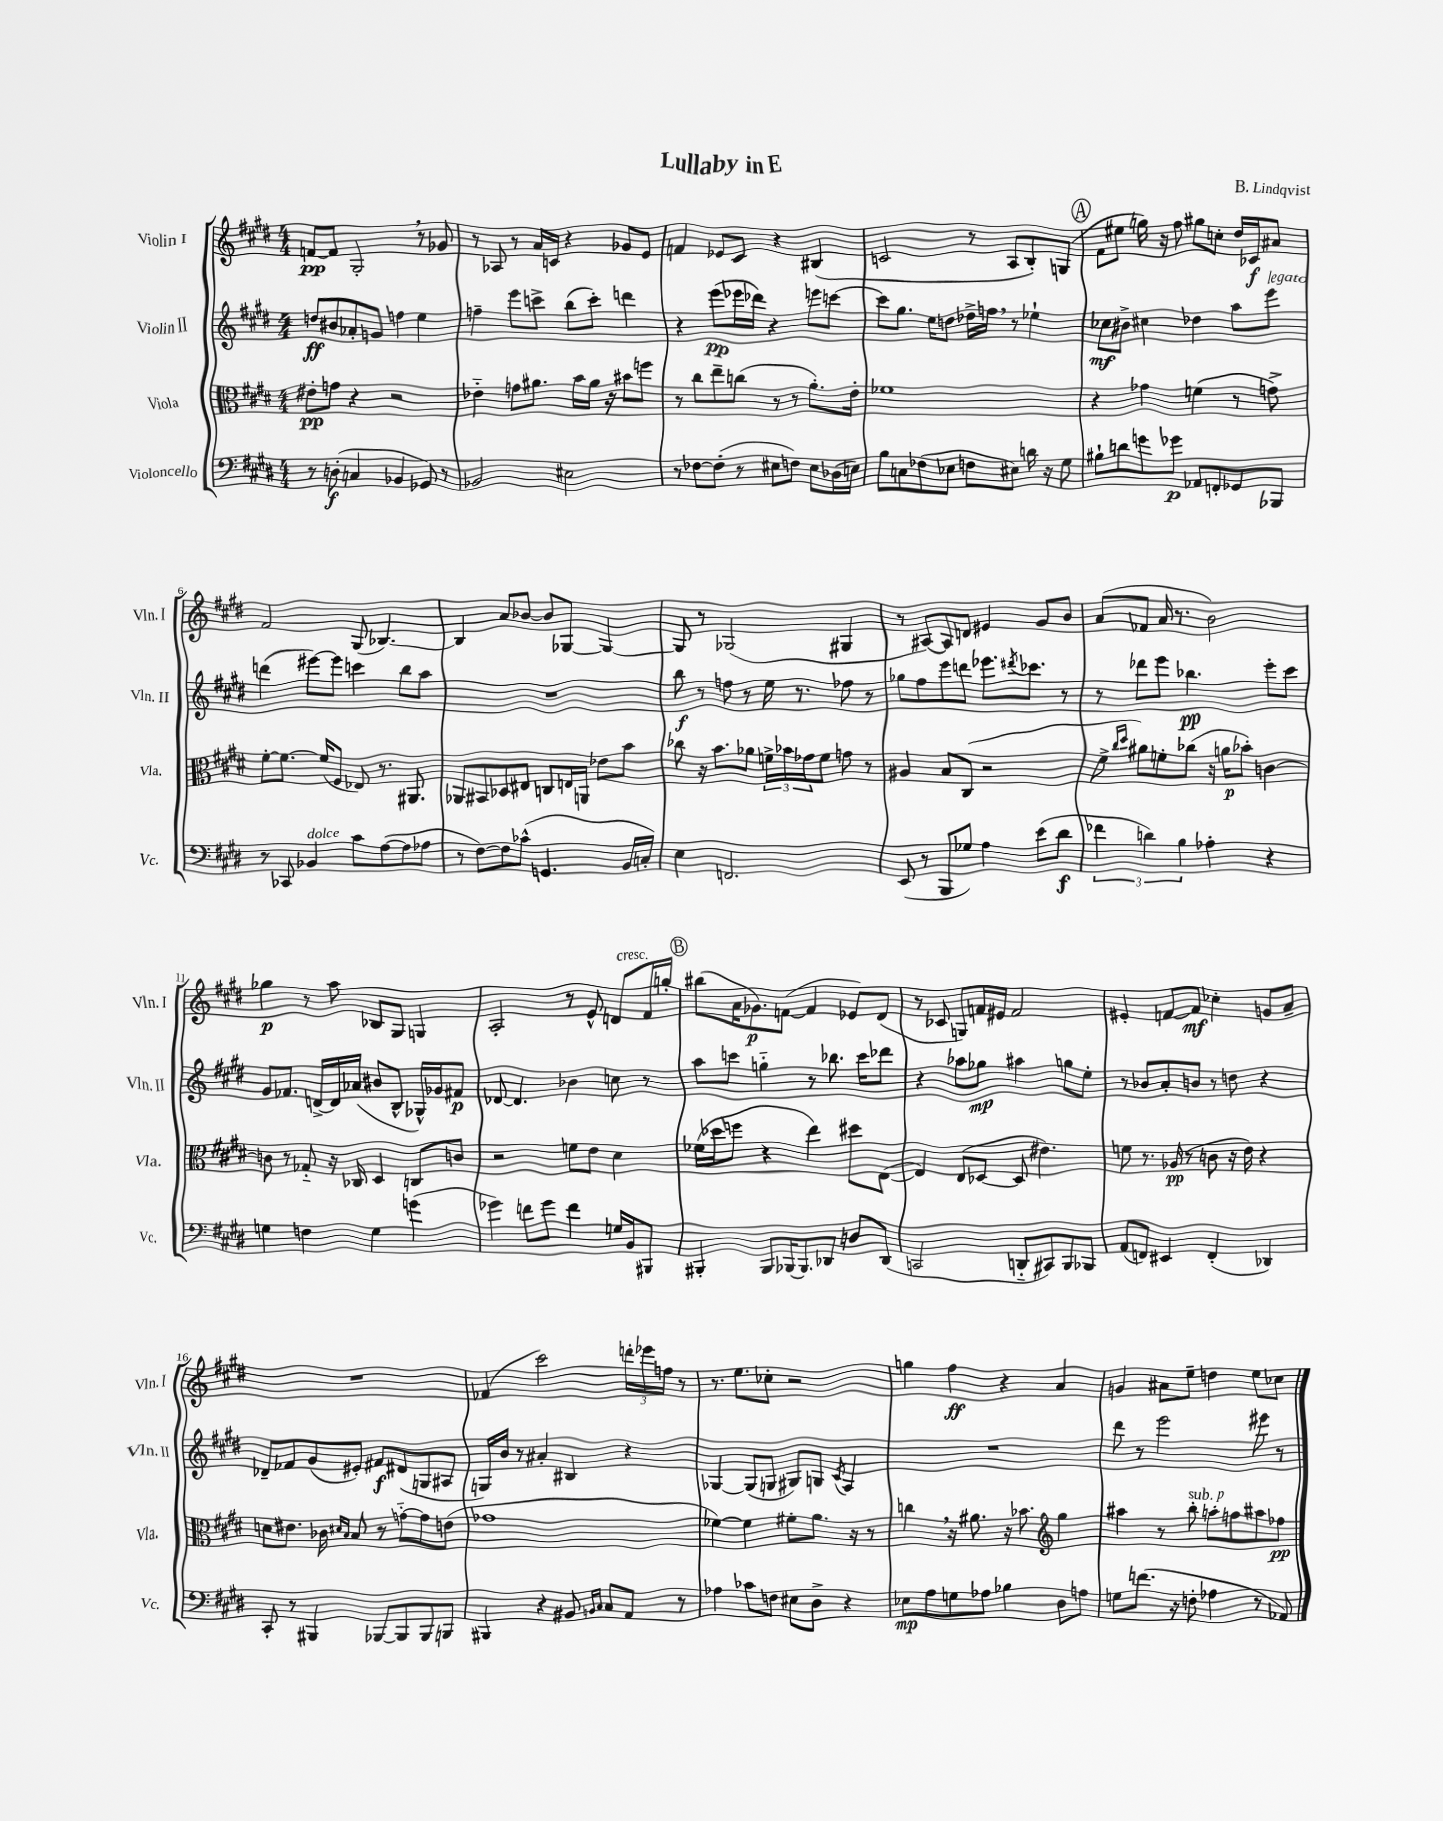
\header { title = "Lullaby in E" composer = "B. Lindqvist" }
<<
\new StaffGroup <<
\new Staff = "s0" \with { instrumentName = "Violin I" shortInstrumentName = "Vln. I" } {
    \clef treble \key e \major \numericTimeSignature \time 4/4
    f'8~\pp f'8 gis2-. \breathe r8 ges'8 |
    r8 aes8 r8 a'16 c'16 r4 ges'8 e'8 |
    f'4 ees'8 cis'8 r4 bis4( |
    c'2 r8 a8 b8-.) g8( |
    \mark \markup { \circle "A" } fis'8 eis''8 g''16) r16 fis''8 gis''8 c''8-. dis''16 ces'16\f ais'8 |
    fis'2 gis8( bes4.~) |
    bes4 a'8 bes'8~ bes'8 ges8~ ges4~ |
    ges8 r8 ges2( gis4 |
    r8 ais8~) ais8 d'8 eis'4 gis'8 b'8 |
    a'8( fes'8 a'16 r8. b'2) |
    ges''4\p r8 a''8 bes8 gis8 g4 |
    a2-. r8 e'8-^ d'8^\markup { \italic "cresc." } fis'16 g''16-. |
    \mark \markup { \circle "B" } bis''8( a'16 ges'8.\p) f'8~( f'4 ees'8) dis'8( |
    r8 ces'8 g8) f'16 eis'16 f'2 |
    eis'4-. f'8~ f'8\mf ces''4-. g'8 a'8-- |
    R1 |
    fes'4( cis'''2) \tuplet 3/2 { d'''16-. ees'''16 f''16 } r8 |
    r8. e''8. ces''8-. r2 |
    g''4 fis''4\ff r4 a'4 |
    g'4 ais'8 e''8-- d''4 e''8 ces''8 \bar "|." |
}
\new Staff = "s1" \with { instrumentName = "Violin II" shortInstrumentName = "Vln. II" } {
    \clef treble \key e \major \numericTimeSignature \time 4/4
    d''8\ff bis'8 aes'8-. g'8 f''4 e''4 |
    f''4-- e'''8 c'''8-> b''8( c'''8-.) d'''4 |
    r4 e'''8\pp( ees'''16 des'''16) r4 e'''8 c'''8~ |
    c'''8 gis''8. e''16 d''8 des''16-> f''16 \breathe r8 ees''4-! |
    \mark \markup { \circle "A" } ces''8\mf bis'8-> cis''4 des''4 a''8 e'''8^\markup { \italic "legato" } |
    d'''4( eis'''8~) eis'''8 c'''4 b''8 a''8 |
    R1 |
    b''8\f r8 f''8 r8 e''16 r8. fes''8 r8 |
    ges''8 fis''8 e'''8 d'''8 ees'''8. \acciaccatura { dis'''8 } ces'''8. r8 |
    r8 des'''8 e'''8 bes''4.\pp e'''8-. cis'''8 |
    gis'8 fes'8. d'16~-> d'16 aes'16( bis'8 b8-^ ges16-^) ges'16 fis'8\p |
    des'8~ des'4. bes'4 c''8 r8 |
    \mark \markup { \circle "B" } a''8 c'''8 g''4-_ r8 bes''8. c'''16 des'''8 |
    r4 aes''8 ges''8\mp ais''4 g''8 e''8-. |
    r8 bes'8 a'8-. b'8 r8 d''8 r4 |
    des'8-- fes'8 gis'8( eis'8-.) fis'8\f dis'8( g8 ais8 |
    g16) b'16 r8 ais'4-. bis4 r4 |
    ges4~ ges8( g8 gis8) g8 \acciaccatura { cis'8 } a4 |
    R1 |
    dis'''8 r8 e'''2 eis'''8 r8 \bar "|." |
}
\new Staff = "s2" \with { instrumentName = "Viola" shortInstrumentName = "Vla." } {
    \clef alto \key e \major \numericTimeSignature \time 4/4
    eis'8-.\pp g'8 r4 r2 |
    ees'4-_ g'8 ais'8. b'16 ais'16 r16 bis'8 f''8 |
    r8 cis''8 e''8-- c''8( r8 r8 a'8.-.) e'16-. |
    fes'1 |
    \mark \markup { \circle "A" } r4 ges'4 f'4( r8 g'8->) |
    fis'8~-. fis'8.~ fis'16( fis8 ees8) r8. ais,8. |
    aes,8 bis,8 des8 eis8 c8 e16 a,16 ees'8 b'8 |
    ces''8 r16 b'8. aes'8 \tuplet 3/2 { f'16-> bes'16 ges'16 } f'8 g'8 r8 |
    ais4 b8 cis8( r2 |
    fis'8-> \grace { cis''16 dis''16 } ais'8) f'8-. ces''8( r16 a'16\p bes'8-.) c'4~ |
    c'8 r8 ges8-_ r16 ces16 dis4 c8 c'8 |
    r2 f'8 e'8 dis'4 |
    \mark \markup { \circle "B" } fes'16( des''16 f''8 r4 e''4) dis''8 e8~( |
    e4) e8( des8~ des8 eis'4.) |
    f'8 r8. aes16\pp( r8 c'8 r16 e'16) r4 |
    d'8 eis'8. ces'16 \grace { dis'16 b16 } b8 r8 g'8~-_ g'8 e'8( |
    ges'1 |
    fes'4~) fes'4 fis'8-. a'8. r16 r8 |
    c''4 \breathe r16 ais'8. r16 bes'8. \clef treble gis''4 |
    ais''4 r8 b''8-.^\markup { \italic "sub. p" } a''8-. f''8 ais''8 fes''8\pp \bar "|." |
}
\new Staff = "s3" \with { instrumentName = "Violoncello" shortInstrumentName = "Vc." } {
    \clef bass \key e \major \numericTimeSignature \time 4/4
    r8 d8-.\f( c4 bes,4 ges,8) r8 |
    bes,2 eis2 |
    r8 fes8~ fes8-.( r8 eis8 f8) eis8 des16( e16) |
    b8 c8 fes8( ees8 f8 eis8) d'16 r16 gis8 |
    \mark \markup { \circle "A" } bis8-! d'8 g'8 ges'8\p aes,8 f,8-. ges,8 bes,,8 |
    r8 ces,8 bes,4^\markup { \italic "dolce" } cis'8 a8~( a8 aes8 |
    r8 fis8~) fis8 ces'8-^( g,4. b,16 c16-.) |
    e4 f,2. |
    e,8( r8 b,,8 ges8) a4 e'8( dis'8\f |
    \tuplet 3/2 { fes'4 d'4) b4 } aes4-. r4 |
    g4 f4 g4 g'4( |
    ges'4) f'8 ges'8 f'4 g16 b,16 bis,,8 |
    \mark \markup { \circle "B" } bis,,4-. bis,,8 bes,,16~ bes,,8. des,8 d8 des,8( |
    c,2 d,8-_ cis,8) b,,8 bes,,8 |
    a,8( f,8) eis,4 f,4-.( des,4) |
    cis,8-. r8 bis,,4 bes,,8~ bes,,8 bes,,8 b,,8 |
    bis,,4 r4 bis,8 \grace { b,16 cis16 } cis8 a,8 r8 |
    aes4 ces'8 f8 eis8 dis8-> r4 |
    ees8\mp a8 g8 aes8 bes4 dis8 a8 |
    g8 f'8.( r16 f8-. aes4 r8 aes,8) \bar "|." |
}
>>
>>
